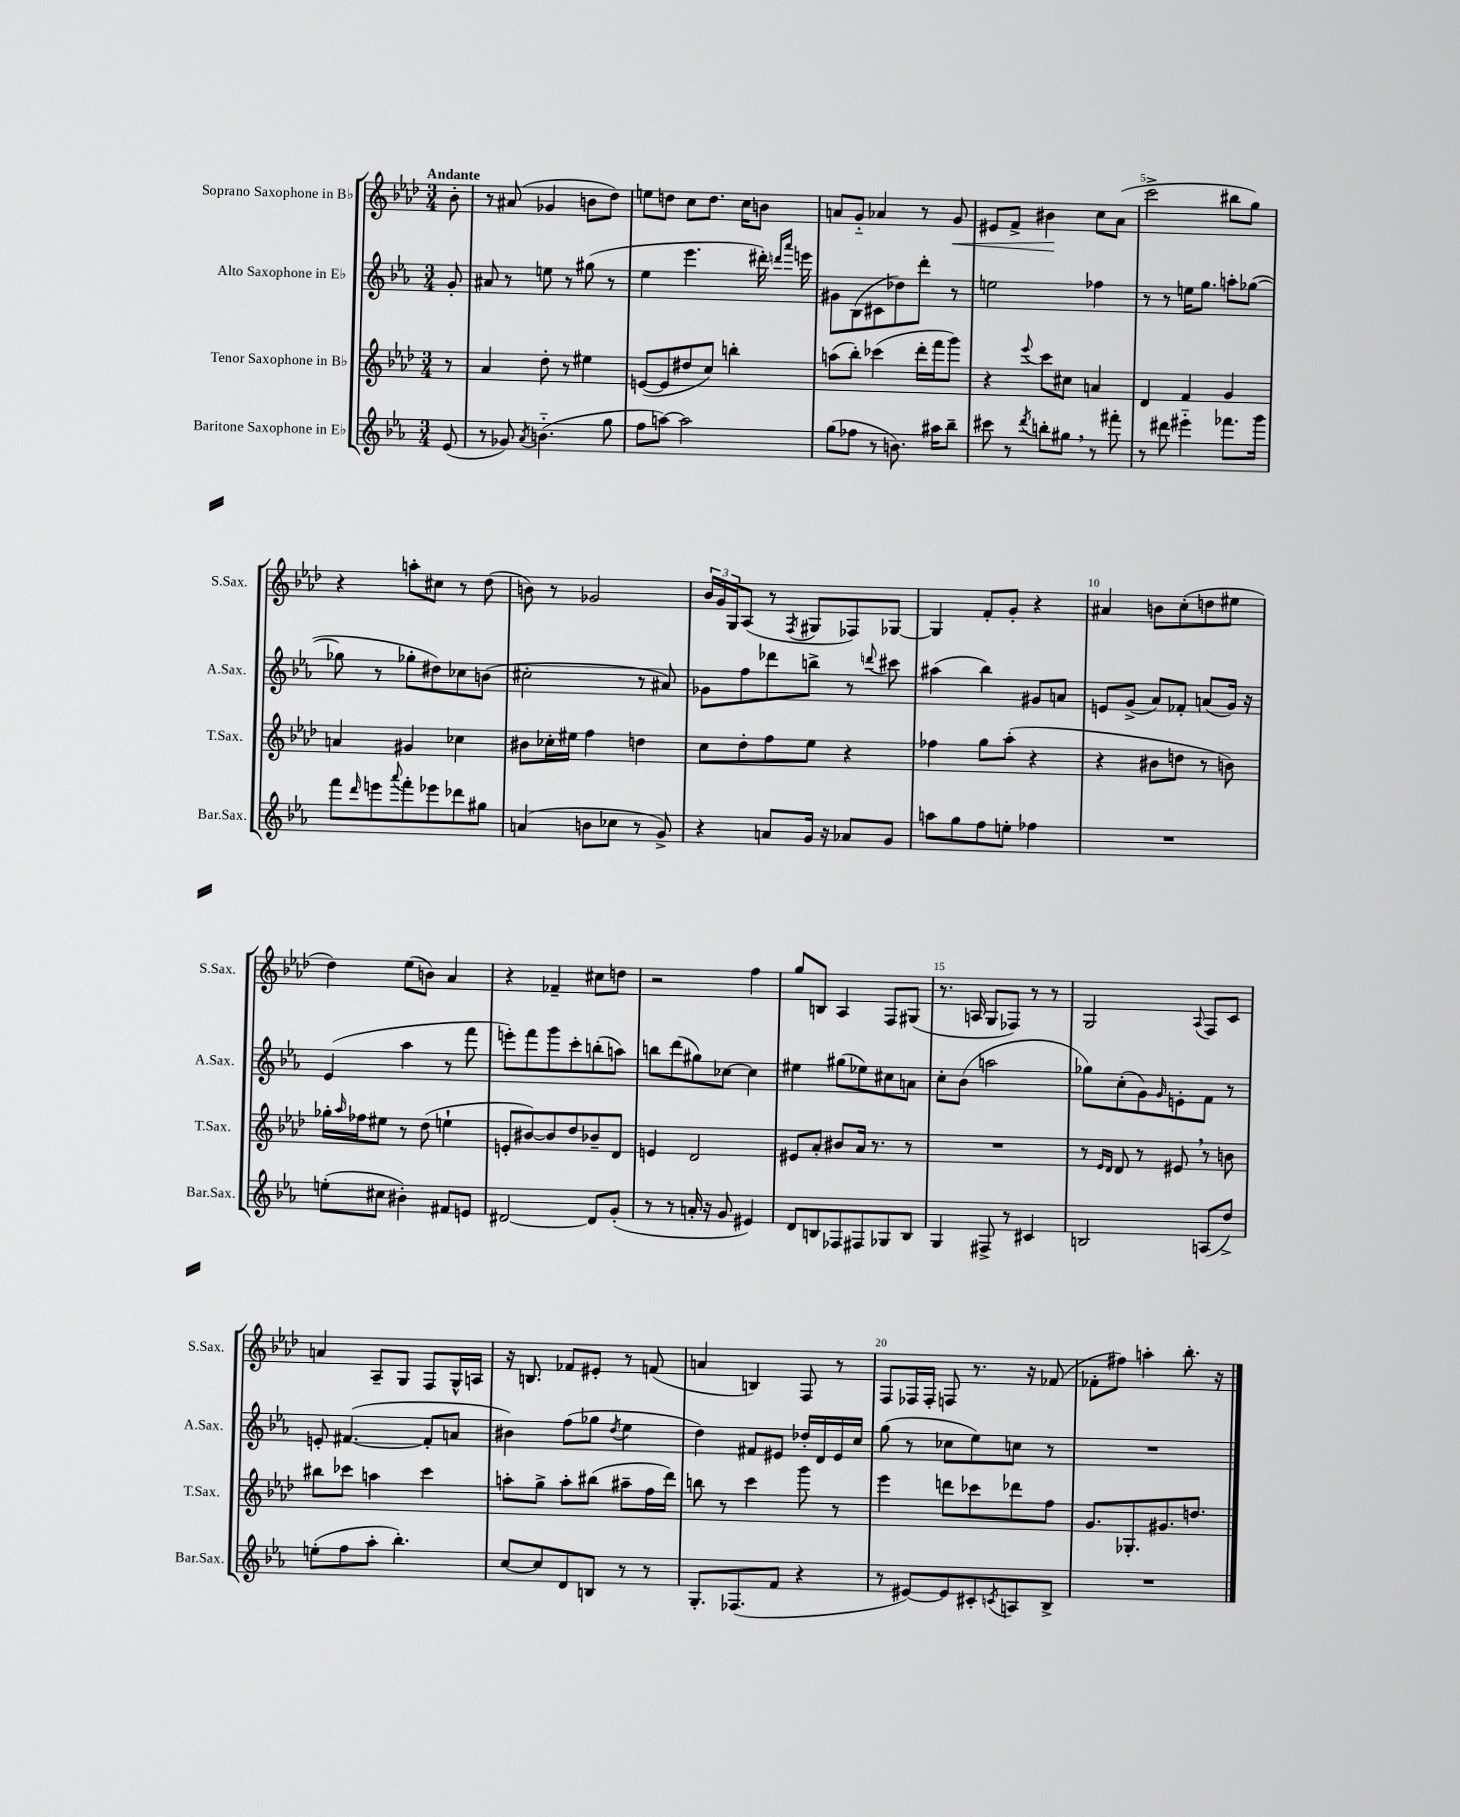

**kern	**kern	**kern	**kern	**dynam
*part4	*part3	*part2	*part1	*part1
*staff4	*staff3	*staff2	*staff1	*staff1
*I"Baritone Saxophone in E♭	*I"Tenor Saxophone in B♭	*I"Alto Saxophone in E♭	*I"Soprano Saxophone in B♭	*
*I'Bar.Sax.	*I'T.Sax.	*I'A.Sax.	*I'S.Sax.	*
*clefG2	*clefG2	*clefG2	*clefG2	*
*k[b-e-a-]	*k[b-e-a-d-]	*k[b-e-a-]	*k[b-e-a-d-]	*
*M3/4	*M3/4	*M3/4	*M3/4	*
=	=	=	=	=
!	!	!	!LO:TX:a:B:t=Andante	!
(8e-/	8r	8g'/	8b-'\	.
=1	=1	=1	=1	=1
8r	4a-/	8a#X/	8r	.
8g-X/)	.	8r	(8a#X/	.
8qa-/	.	.	.	.
(4.bn\	8dd-'\	8een\	4g-X/	.
.	8r	8r	.	.
.	4ee#X\	(8gg#X\	8bn\L	.
8gg\	.	8r	8dd-\J)	.
=2	=2	=2	=2	=2
8ff\L	([8en/L	4ee-\	8een\L	.
[8aan\J)	8e/]	.	8ddn\J	.
2aa\]	8dd#X/	4.eee-\	8cc\L	.
.	8cc/J)	.	8.dd\J	.
.	4bbn'\	.	.	.
.	.	.	16cc\KL	.
.	.	16ddd#X'\)	8bn\J	.
.	.	16qqdddn/LL	.	.
.	.	16qqaaa-/JJ	.	.
.	.	16eeen\	.	.
=3	=3	=3	=3	=3
(8gg\L	(8aan\L	8g#X\L	8an/L	.
8ff-X\J	8bb-'\J)	(8B-\	8g/J	.
8r	(4ccc-X\	8c#X\	4a-X/	.
8.bn\)	.	8dd-X\)	.	.
.	16ddd-'\LL	8ddd'\J	8r	.
16aa#X\KL	16fff\J	.	.	.
!	!	!	!	!LO:HP:b
8bb-~\J	8ggg\J)	8r	8g/	<
=4	=4	=4	=4	=4
8ccc#X\	4r	2een\	8e#X/L	.
8r	.	.	8f^/J	.
8qddd/	8qqeee-/	.	.	.
8bbn'\L	8ccc\L	.	4b#X\	.
8gg#X,\J	8cc#X\J	.	.	.
8r	4an/	4ff-X\	8cc\L	[
8fff#X'\	.	.	(8a-\J	.
=5	=5	=5	=5	=5
8r	4d-/	8r	2ccc^\	.
8ddd#X\	.	8r	.	.
4eee#X\	4f/	16een\KL	.	.
.	.	8.gg\J	.	.
8.fff-X\L	4g/	8aan'\L	8bb#X\L	.
.	.	([8gg-X\J	8gg\J)	.
16ggg\Jk	.	.	.	.
!!LO:LB:g=z
=6	=6	=6	=6	=6
8fff\L	4an/	8gg-X\]	4r	.
16qqddd/	.	.	.	.
8eeen\	.	8r	.	.
8qqaaa-/	.	.	.	.
8fff'\	4g#X/	8gg-X'\L	8aan'\L	.
8eee-X\	.	8dd#X\)	8cc#X\J	.
8ddd-X\	4cc-X\	8cc-X\	8r	.
8gg#X\J	.	(8bn\J	(8dd-\	.
=7	=7	=7	=7	=7
(4an/	8b#X\L	2cc#X'\	8bn\)	.
.	16cc-X'\L	.	8r	.
.	16ee#X\JJ	.	.	.
8bn\L	4ff\	.	2g-X/	.
8cc-X\J	.	.	.	.
8r	4ddn\	8r	.	.
8g^/)	.	8a#X/)	.	.
=8	=8	=8	=8	=8
4r	8cc\L	8g-X\L	24b-/LL	.
.	.	.	24g/	.
.	.	.	24G/J	.
.	8dd-'\	8ff\	(8A-/J	.
8an/L	8ff\	8ddd-X\	8r	.
.	.	.	8qF/	.
16g/Jk	8ee-\J	8bbn^\J	8G#X/L	.
16r	.	.	.	.
8a-X/L	4r	8r	8F-X/)	.
.	.	8qqdddn/	.	.
8g/J	.	8ccc#X\	[8G-X/J	.
=9	=9	=9	=9	=9
8aan\L	4ff-X\	(4aa#X\	4G-/]	.
8gg\	.	.	.	.
8ff\	8gg\L	4bb-\)	8f'/L	.
8een'\J	(8aa-'\J	.	8g'/J	.
4ff-X\	4r	8g#X/L	4r	.
.	.	8an/J	.	.
=10	=10	=10	=10	=10
2.r	4r	8en/L	4a#X/	.
.	.	(8g^/J	.	.
.	8b#X\L	8a-/L)	8bn\L	.
.	8ddn\J	8f-X'/J	(8cc'\	.
.	8r	(8an/L	8ddn\	.
.	8bn\)	16g/Jk)	8ee#X\J	.
.	.	16r	.	.
!!LO:LB:g=z
=11	=11	=11	=11	=11
(8een'\L	16gg-X'\LL	(4e-/	4dd-\)	.
.	16qqaa-/	.	.	.
.	16ff-X\J	.	.	.
8cc#X\J	8ee#X\J	.	.	.
4b#X'\)	8r	4aa-\	(8ee-\L	.
.	(8dd-\	.	8bn\J)	.
8f#X/L	4een`\	8r	4a-/	.
8en/J	.	8fff\	.	.
=12	=12	=12	=12	=12
[2d#X/	8en'/L	8eeen'\L)	4r	.
.	[8b#X/)	8fff\	.	.
.	8b#/]	8ggg\	4f-X~/	.
.	8dd-/	8ccc'\	.	.
8d#/L]	8b-X~/	(8bbn'\	8cc#X\L	.
(8g'/J	8d-/J	8aan\J)	8ddn\J	.
=13	=13	=13	=13	=13
8r	4en/	8bbn\L	2r	.
8r	.	(8ddd\	.	.
16an'/	2d-/	8gg#X\)	.	.
16r	.	.	.	.
8g/	.	[8cc-X\J	.	.
4e#X/)	.	4cc-\]	4ff\	.
=14	=14	=14	=14	=14
8d/L	8e#X/L	4ee#X\	8gg/L	.
8Bn/	8a-'/J	.	8Bn/J	.
8F-X/	8b#X/L	(8gg#X\L	4A-/	.
8F#X/	16a-/Jk	8ee-X\)	.	.
.	8.r	.	.	.
8G-X/	.	8cc#X\	8F/L	.
8B/J	8r	8an\J	(8G#X/J	.
=15	=15	=15	=15	=15
4G/	2.r	8cc'\L	8.r	.
.	.	(8b-\J	.	.
.	.	.	16An/	.
8F#X^/	.	2aan\	8G/L	.
8r	.	.	8F-X/J)	.
4c#X/	.	.	8r	.
.	.	.	8r	.
=16	=16	=16	=16	=16
2Bn/	8r	8gg-X\L)	2G/	.
.	16qqe-/LL	.	.	.
.	16qqd-/JJ	.	.	.
.	8d-/	(8cc'\	.	.
.	8r	8g\)	.	.
.	.	16qqg/	.	.
.	8e#X,/	8en'\	.	.
.	.	.	8qqA-/	.
(8An/L	8r	8f\J	8F/L	.
8dd^/J)	8bn\	8r	8c/J	.
!!LO:LB:g=z
=17	=17	=17	=17	=17
(8een'\L	8bb#X\L	8en'/	4an/	.
8ff\	8ccc-X\J	([4.f#X/	.	.
8aa-'\J	4aan\	.	8A-~/L	.
4.bb-'\)	.	.	8G/J	.
.	4ccc-\	8f#'/L]	8F/L	.
.	.	8an/J	16G^^/L	.
.	.	.	16An/JJ	.
=18	=18	=18	=18	=18
[8cc/L	8aan'\L	4b#X\)	16r	.
.	.	.	8.Bn/	.
8cc/]	8gg^\J	.	.	.
8d/	8aa'\L	(8ff\L	8f-X/L	.
8Bn/J	(8bb#X\J	8gg-X\J	8e#X'/J	.
.	.	8qdd/	.	.
8r	8aa#X~\L	4ee-\	8r	.
8r	16ff\L	.	(8fn/	.
.	16ddd-\JJ)	.	.	.
=19	=19	=19	=19	=19
8.G'/L	8bbn\	4dd\)	4an/	.
.	8r	.	.	.
(8.F-X/	.	.	.	.
.	4ccc\	8f#X/L	4Bn/)	.
8f/J	.	8e#X/J	.	.
4r	8ggg\	16dd-X'/LL	8F/	.
.	.	16d/	.	.
.	8r	16e#/	8r	.
.	.	16cc/JJ	.	.
=20	=20	=20	=20	=20
8r	4eee-\	(8gg\	8F/L	.
[8e#X/L)	.	8r	16F-X/L	.
.	.	.	16F-'/JJ	.
8e#/]	8dddn\L	8cc-X\L	8Fn/	.
8c#X'/	8ccc-X\	8ee-\)	8.r	.
8qcn/	.	.	.	.
8An/	8ddd-X\	8ccn\J	.	.
.	.	.	16r	.
8B-^/J	8ff\J	8r	(8f-X/	.
=21	=21	=21	=21	=21
2.r	8.g/L	2.r	8f-X'\L	.
.	.	.	8ff#X\J)	.
.	8.G-X'/	.	.	.
.	.	.	4aan'\	.
.	8.g#X/	.	.	.
.	.	.	8.bb-'\	.
.	8.ddn/J	.	.	.
.	.	.	16r	.
==	==	==	==	==
*-	*-	*-	*-	*-
